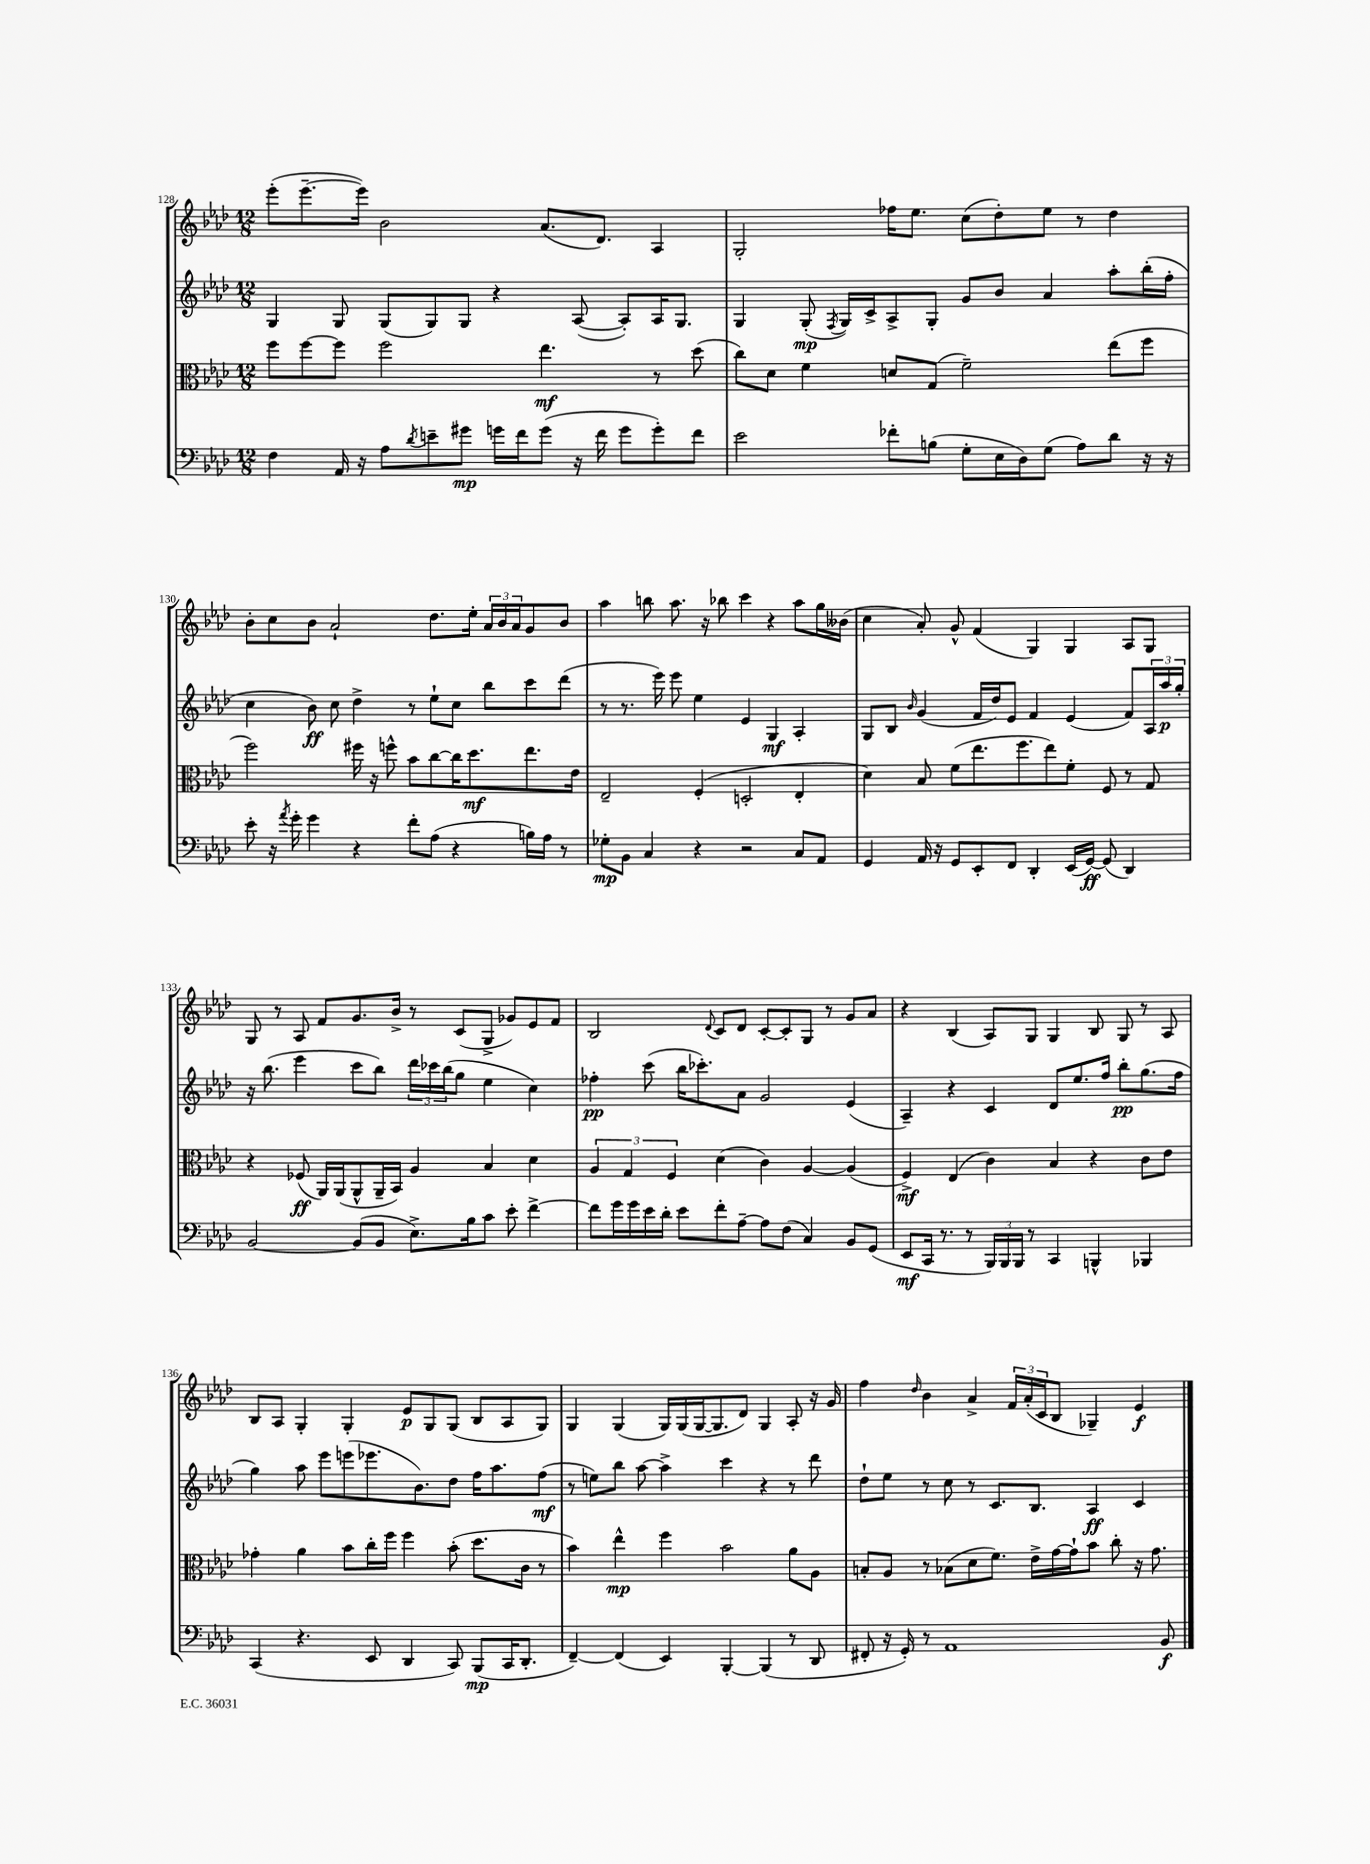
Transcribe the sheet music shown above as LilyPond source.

<<
\new StaffGroup <<
\new Staff = "s0" {
    \clef treble \key aes \major \numericTimeSignature \time 12/8
    ees'''8-.( ees'''8.~-- ees'''16) bes'2 aes'8.( des'8.) aes4 |
    g2-. fes''16 ees''8. c''8( des''8-.) ees''8 r8 des''4 |
    bes'8-. c''8 bes'8 aes'2-! des''8. ees''16-. \tuplet 3/2 { aes'16 bes'16 aes'16 } g'8 bes'8 |
    aes''4 b''8 aes''8. r16 bes''8 c'''4 r4 aes''8 g''16 beses'16( |
    c''4 aes'8-.) g'8-^ f'4( g4) g4 aes8 g8 |
    g8 r8 aes8 f'8 g'8. bes'16-> r8 c'8( g8-> ges'8) ees'8 f'8 |
    bes2 \appoggiatura { des'8 } c'8 des'8 c'8~-. c'8-. g8 r8 g'8 aes'8 |
    r4 bes4( aes8) g8 g4 bes8 g8 r8 aes8 |
    bes8 aes8 g4-. g4-. ees'8\p g8 g8( bes8 aes8 g8) |
    g4 g4( g16) g16( g16~ g8. des'8) g4 aes8-. r16 g'16 |
    f''4 \grace { des''16 } bes'4 aes'4-> \tuplet 3/2 { f'16 aes'16-.( c'16 } bes8 ges4--) ees'4\f \bar "|." |
}
\new Staff = "s1" {
    \clef treble \key aes \major \numericTimeSignature \time 12/8
    g4 g8 g8( g8) g8 r4 aes8~( aes8-.) aes16 g8. |
    g4 g8-.\mp( \acciaccatura { f8 } g16) c'16-> aes8-> g8-. g'8 bes'8 aes'4 aes''8-. bes''16-.( f''16-. |
    c''4 bes'8\ff) c''8 des''4-> r8 ees''8-! c''8 bes''8 c'''8 des'''8( |
    r8 r8. ees'''16) ees'''8 ees''4 ees'4 g4\mf aes4-. |
    g8 bes8 \grace { bes'16 } g'4( f'16 des''16) ees'8 f'4 ees'4( f'8) \tuplet 3/2 { aes16 aes''16\p g''16-. } |
    r16 bes''8.( ees'''4 c'''8 bes''8) \tuplet 3/2 { des'''16 ces'''16 bes''16( } g''8 ees''4 c''4) |
    fes''4-.\pp c'''8( bes''16 ces'''8.-.) aes'8 g'2 ees'4( |
    aes4--) r4 c'4 des'8 ees''8. f''16 bes''8-.\pp g''8.( f''16 |
    g''4) aes''8 ees'''8 e'''8( ees'''8. bes'8.) des''8 f''16 aes''8. f''8\mf( |
    r8 e''8) bes''8 aes''8~ aes''4-> c'''4 r4 r8 des'''8 |
    des''8-! ees''8 r8 c''8 r8 c'8. bes8. aes4\ff c'4 \bar "|." |
}
\new Staff = "s2" {
    \clef alto \key aes \major \numericTimeSignature \time 12/8
    f''8 f''8~ f''8 f''2 ees''4.\mf r8 des''8( |
    c''8) des'8 f'4 d'8 g8( f'2--) ees''8( f''8 |
    f''2) fis''16 r16 f''8-^ bes'8 c''8~ c''16 des''8.\mf ees''8. ees'16 |
    ees2-- f4-.( d2-. ees4-. |
    des'4) bes8 f'8( ees''8. f''8. ees''8) f'8-. f8 r8 g8 |
    r4 fes8\ff( aes,16) aes,16( aes,8-^ aes,16-- bes,16) aes4 bes4 des'4 |
    \tuplet 3/2 { aes4 g4 f4 } des'4( c'4) aes4~ aes4( |
    f4->\mf) ees4( c'4) bes4 r4 c'8 ees'8 |
    ges'4-. aes'4 bes'8 c''16-. f''16 f''4 bes'8-.( des''8. c'16 r8 |
    bes'4) ees''4-^\mp f''4 bes'2 aes'8 aes8 |
    b8-. aes8 r8 bes8( des'8 f'8.) ees'16-> g'16~ g'16-! bes'8 c''8-. r16 g'8. \bar "|." |
}
\new Staff = "s3" {
    \clef bass \key aes \major \numericTimeSignature \time 12/8
    f4 aes,16 r16 aes8 \acciaccatura { des'8 } e'8-- gis'8\mp g'16 f'16 g'8( r16 f'16 g'8 g'8-.) f'8 |
    ees'2 fes'8-. b8( g8-. ees16 des16) g8( aes8) des'8 r16 r16 |
    ees'8-. r16 \acciaccatura { aes'8 } g'16-. g'4 r4 f'8-. aes8( r4 b16) aes16 r8 |
    ges8-.\mp bes,8 c4 r4 r2 c8 aes,8 |
    g,4 aes,16 r16 g,8 ees,8-. f,8 des,4-. ees,16( g,16~\ff) g,8( des,4) |
    bes,2~ bes,8( bes,8 ees8.->) bes16 c'8 ees'8-. f'4~-> |
    f'8 g'16 g'16 ees'16 des'16-. ees'8 f'8-. aes8~-- aes8 f8( c4) bes,8 g,8( |
    ees,8\mf c,16 r8. r8 \tuplet 3/2 { bes,,16) bes,,16 bes,,16 } r8 c,4 b,,4-^ bes,,4 |
    c,4( r4. ees,8 des,4 c,8) bes,,8\mp( c,16 des,8.-. |
    f,4~--) f,4( ees,4) bes,,4~-. bes,,4( r8 des,8 |
    fis,8-. r16 g,16-.) r8 aes,1 bes,8\f \bar "|." |
}
>>
>>
\layout { \context { \Score currentBarNumber = #128 } }
